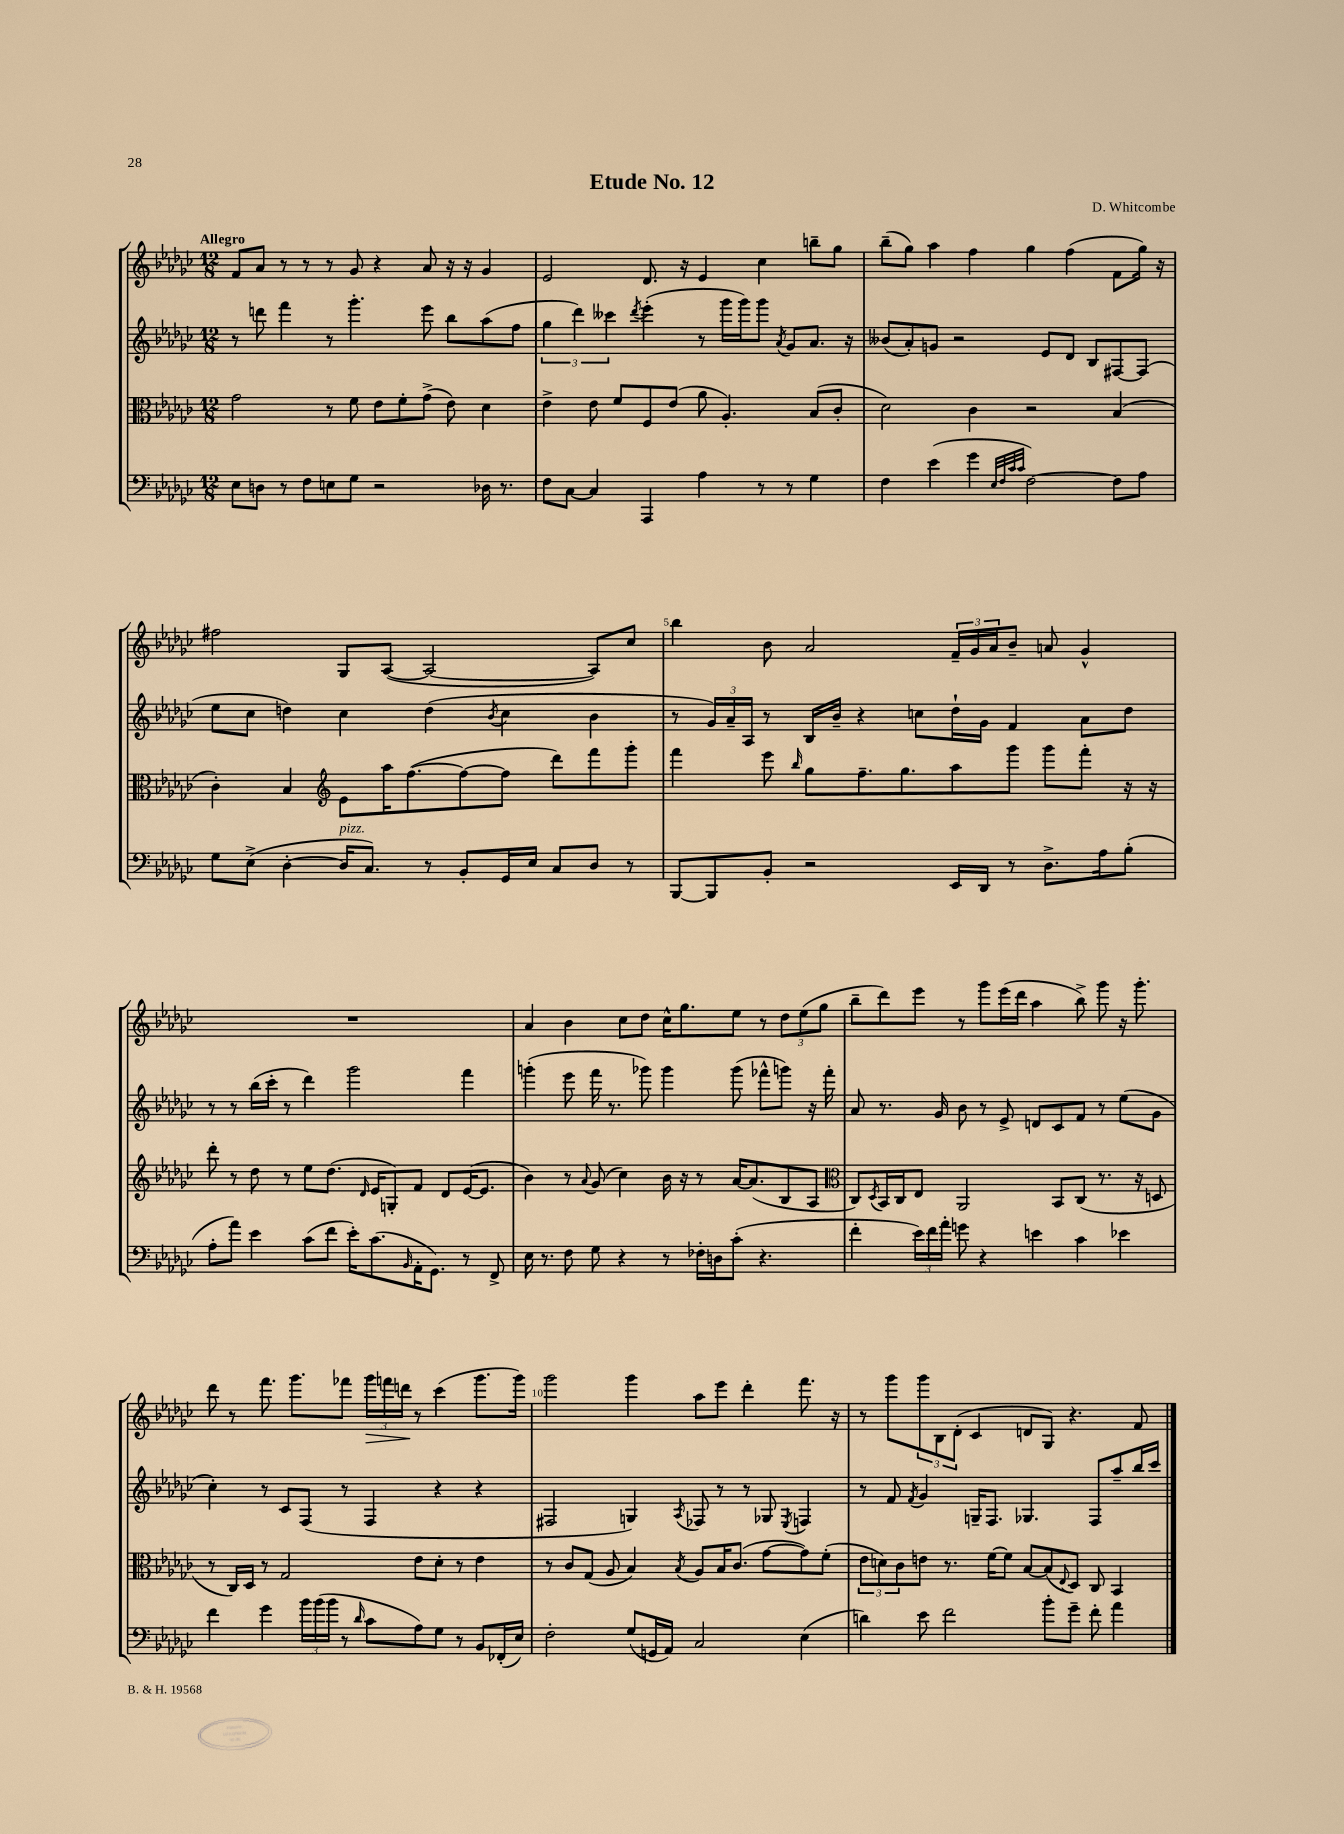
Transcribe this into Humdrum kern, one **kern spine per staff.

**kern	**kern	**kern	**kern
*staff4	*staff3	*staff2	*staff1
*clefF4	*clefC3	*clefG2	*clefG2
*k[b-e-a-d-g-c-]	*k[b-e-a-d-g-c-]	*k[b-e-a-d-g-c-]	*k[b-e-a-d-g-c-]
*M12/8	*M12/8	*M12/8	*M12/8
8E-\L	2g-\	8r	8f/L
8D\J	.	8ddd\	8a-/J
8r	.	4fff\	8r
8F\L	.	.	8r
8E\	8r	8r	8r
8G-\J	8f\	4.ggg-'\	8g-/
2r	8e-\L	.	4r
.	8f'\	.	.
.	(8g-^\J	8eee-\	8a-/
.	8e-\)	8bb-\L	16r
.	.	.	16r
16D-\	4d-\	(8aa-\	4g-/
8.r	.	.	.
.	.	8ff\J	.
=	=	=	=
8F\L	4e-^\	6gg-\	2e-/
[8C-\J	.	.	.
.	.	6ddd-\)	.
4C-/]	8e-\	.	.
.	.	6ccc--\	.
.	8f/L	.	.
.	.	8qddd-/	.
4AAA-/	8F/	(4eee-'\	8.d-/
.	(8e-/J	.	.
.	.	.	16r
4A-\	8a-\	8r	4e-/
.	4.A-'/)	16ggg-\LL	.
.	.	16ggg-\J)	.
8r	.	8ggg-\J	4cc-\
.	.	8qa-/	.
8r	.	8g-/L	.
4G-\	(8B-/L	8.a-/J	8bb~\L
.	8c-'/J	.	8gg-\J
.	.	16r	.
=	=	=	=
4F\	2d-\)	(8b--/L	(8bb-~\L
.	.	8a-'/)	8gg-\J)
(4e-\	.	8g/J	4aa-\
.	.	2r	.
4g-\	4c-\	.	4ff\
32qqE-/LLL	.	.	.
32qqF/	.	.	.
32qqc-/	.	.	.
32qqc-/JJJ	.	.	.
[2F\)	2r	.	4gg-\
.	.	8e-/L	.
.	.	8d-/J	(4ff\
.	.	8B-/L	.
8F\]L	(4B-/	[8F#/	8f\L
8A-\J	.	(8F#/]J	16gg-\Jk)
.	.	.	16r
=	=	=	=
8G-\L	4c-'\)	8ee-\L	2ff#\
(8E-^\J	.	8cc-\J	.
[4D-'\	4B-/	4dd\)	.
*	*clefG2	*	*
16D-/]LK	8e-\L	4cc-\	8G-/L
8.C-/J)	.	.	.
.	16aa-\K	.	([8A-/J
.	([8.ff\	.	.
8r	.	(4dd\	2A-/_
8BB-'/L	8ff\_	.	.
.	.	8qb-/	.
16GG-/L	8ff\]J	4cc-\	.
16E-/JJ	.	.	.
8C-/L	8ddd-\L)	.	.
8D-/J	8fff\	4b-\	8A-/]L)
8r	8ggg-'\J	.	8cc-/J
=	=	=	=
[8BBB-/L	4fff\	8r	4bb-\
8BBB-/]	.	24g-/LL)	.
.	.	24a-~/	.
.	.	24A-/JJ	.
8BB-'/J	8eee-\	8r	8b-\
.	16qqbb-/	.	.
2r	8gg-\L	16B-/LL	2a-/
.	.	16b-~/JJ	.
.	8.ff~\	4r	.
.	8.gg-\	.	.
.	.	8cc\L	.
16EE-/LL	8aa-\	16dd-`\L	24f~/LL
.	.	.	24g-/
16DD-/JJ	.	16g-\JJ	.
.	.	.	24a-/J
8r	8ggg-\J	4f/	8b-~/J
8.D-^\L	8ggg-\L	.	8a/
.	8fff'\J	8a-\L	4g-^^/
16A-\k	.	.	.
(8B-'\J	16r	8dd-\J	.
.	16r	.	.
=	=	=	=
8A-'\L	8ddd-'\	8r	1.r
8a-\J)	8r	8r	.
4e-\	8dd-\	(16bb-\LL	.
.	.	16ccc-'\JJ	.
.	8r	8r	.
(8c-\L	8ee-\L	4ddd-\)	.
8f\J	(8.dd-\J	.	.
16e-'\LK)	.	2ggg-\	.
.	16qqd-/	.	.
(8.c-\	16e-/LK	.	.
.	8G'/)	.	.
16qqBB-/	.	.	.
16AA-'\K	8f/J	.	.
8.GG-\J)	.	.	.
.	8d-/L	.	.
8r	([16e-/K	4fff\	.
.	8.e-/]J	.	.
8FF^/	.	.	.
=	=	=	=
16E-\	4b-\)	(4ggg'\	4a-/
8.r	.	.	.
8F\	8r	8eee-\	4b-\
.	8qqa-/	.	.
8G-\	(8g-/	16fff\	.
.	.	8.r	.
4r	4cc-\)	.	8cc-\L
.	.	8ggg-\)	8dd-\J
8r	16b-\	4ggg-\	16cc-^^\LK
.	16r	.	8.gg-\
16F-'\LL	8r	.	.
16D\J	.	.	.
(8c-'\J	[16a-/LK	(8ggg-\	8ee-\J
.	(8.a-/]	.	.
4.r	.	8fff-^^\L	8r
.	8B-/	8ggg\J)	12dd-\L
.	.	.	(12ee-\
.	8A-/J	16r	.
.	.	.	12gg-\J
.	.	16fff-'\	.
=	=	=	=
*	*clefC3	*	*
4f'\	8C-/L)	8a-/	8bb-~\L
.	8qD-/	.	.
.	16BB-/L	8.r	8ddd-\)
.	16C-/J	.	.
24e-\LL)	8E-/J	.	8eee-\J
24f\	.	.	.
.	.	16g-/	.
24a-'\JJ	.	.	.
8g\	2AA-/	8b-\	8r
4r	.	8r	8ggg-\L
.	.	8e-^/	(16eee-\L
.	.	.	16ddd-\JJ
4e\	.	8d/L	4aa-\
.	8BB-/L	8c-/	.
4c-\	(8C-/J	8f/J	8bb-^\)
.	8.r	8r	8ggg-\
4e-\	.	(8ee-\L	16r
.	16r	.	8.ggg-'\
.	8D/	8g-\J	.
=	=	=	=
4f\	8r	4cc-'\)	8ddd-\
.	16C-/LL)	.	8r
.	16D-/JJ	.	.
4g-\	8r	8r	8.fff\
.	2G-/	8c-/L	.
.	.	.	8.ggg-\L
24b-\LL	.	(8F/J	.
(24b-\	.	.	.
24b-\JJ	.	.	.
8r	.	8r	8fff-\J
16qqd-/	.	.	.
8c-\L	.	4F/	24ggg-\LL
.	.	.	24fff\
.	.	.	24ddd\JJ
8A-\)	8e-\L	.	8r
8G-\J	8d-'\J	4r	(4ccc-\
8r	8r	.	.
8BB-/L	4e-\	4r	8.ggg-\L
(16FF-'/L	.	.	.
16E-/JJ)	.	.	16ggg-\Jk)
=	=	=	=
2F'\	8r	2F#/	2ggg-\
.	8c-/L	.	.
.	(8G-/J	.	.
.	8A-/	.	.
(8G-/L	4B-/)	4G/)	4ggg-\
16GG/L	.	.	.
16AA-/JJ)	.	.	.
.	8qB-/	8qA-/	.
2C-/	8A-/L	8F-/	8aa-\L
.	16B-/K	8r	8eee-\J
.	(8.c-/J	.	.
.	.	8r	4ddd-'\
.	[8g-\L	8G-/	.
.	.	8qE-/	.
(4E-\	8g-\])	4F/	8.fff\
.	(8f'\J	.	.
.	.	.	16r
=	=	=	=
4d\)	12e-\L	8r	8r
.	12d\)	.	.
.	.	8f/	8ggg-\L
.	12c-\	.	.
.	.	8qf/	.
8e-\	8e\J	4g-/	12ggg-\
.	.	.	12B-\
2f\	8.r	.	.
.	.	.	(12d-'\J
.	.	16G~/LK	4c-/
.	[16f\LK	8.F/J	.
.	8f\]J	.	.
.	[8B-/L	4.G-/	8d/L
8b-'\L	(8B-/]	.	8G-/J)
.	8qqE-/	.	.
8g-~\J	8D-/J)	.	4.r
8f'\	8C-/	8F/L	.
4a-\	4BB-/	8aa-~/	.
.	.	16bb-/L	8f/
.	.	16ccc-/JJ	.
==	==	==	==
*-	*-	*-	*-
